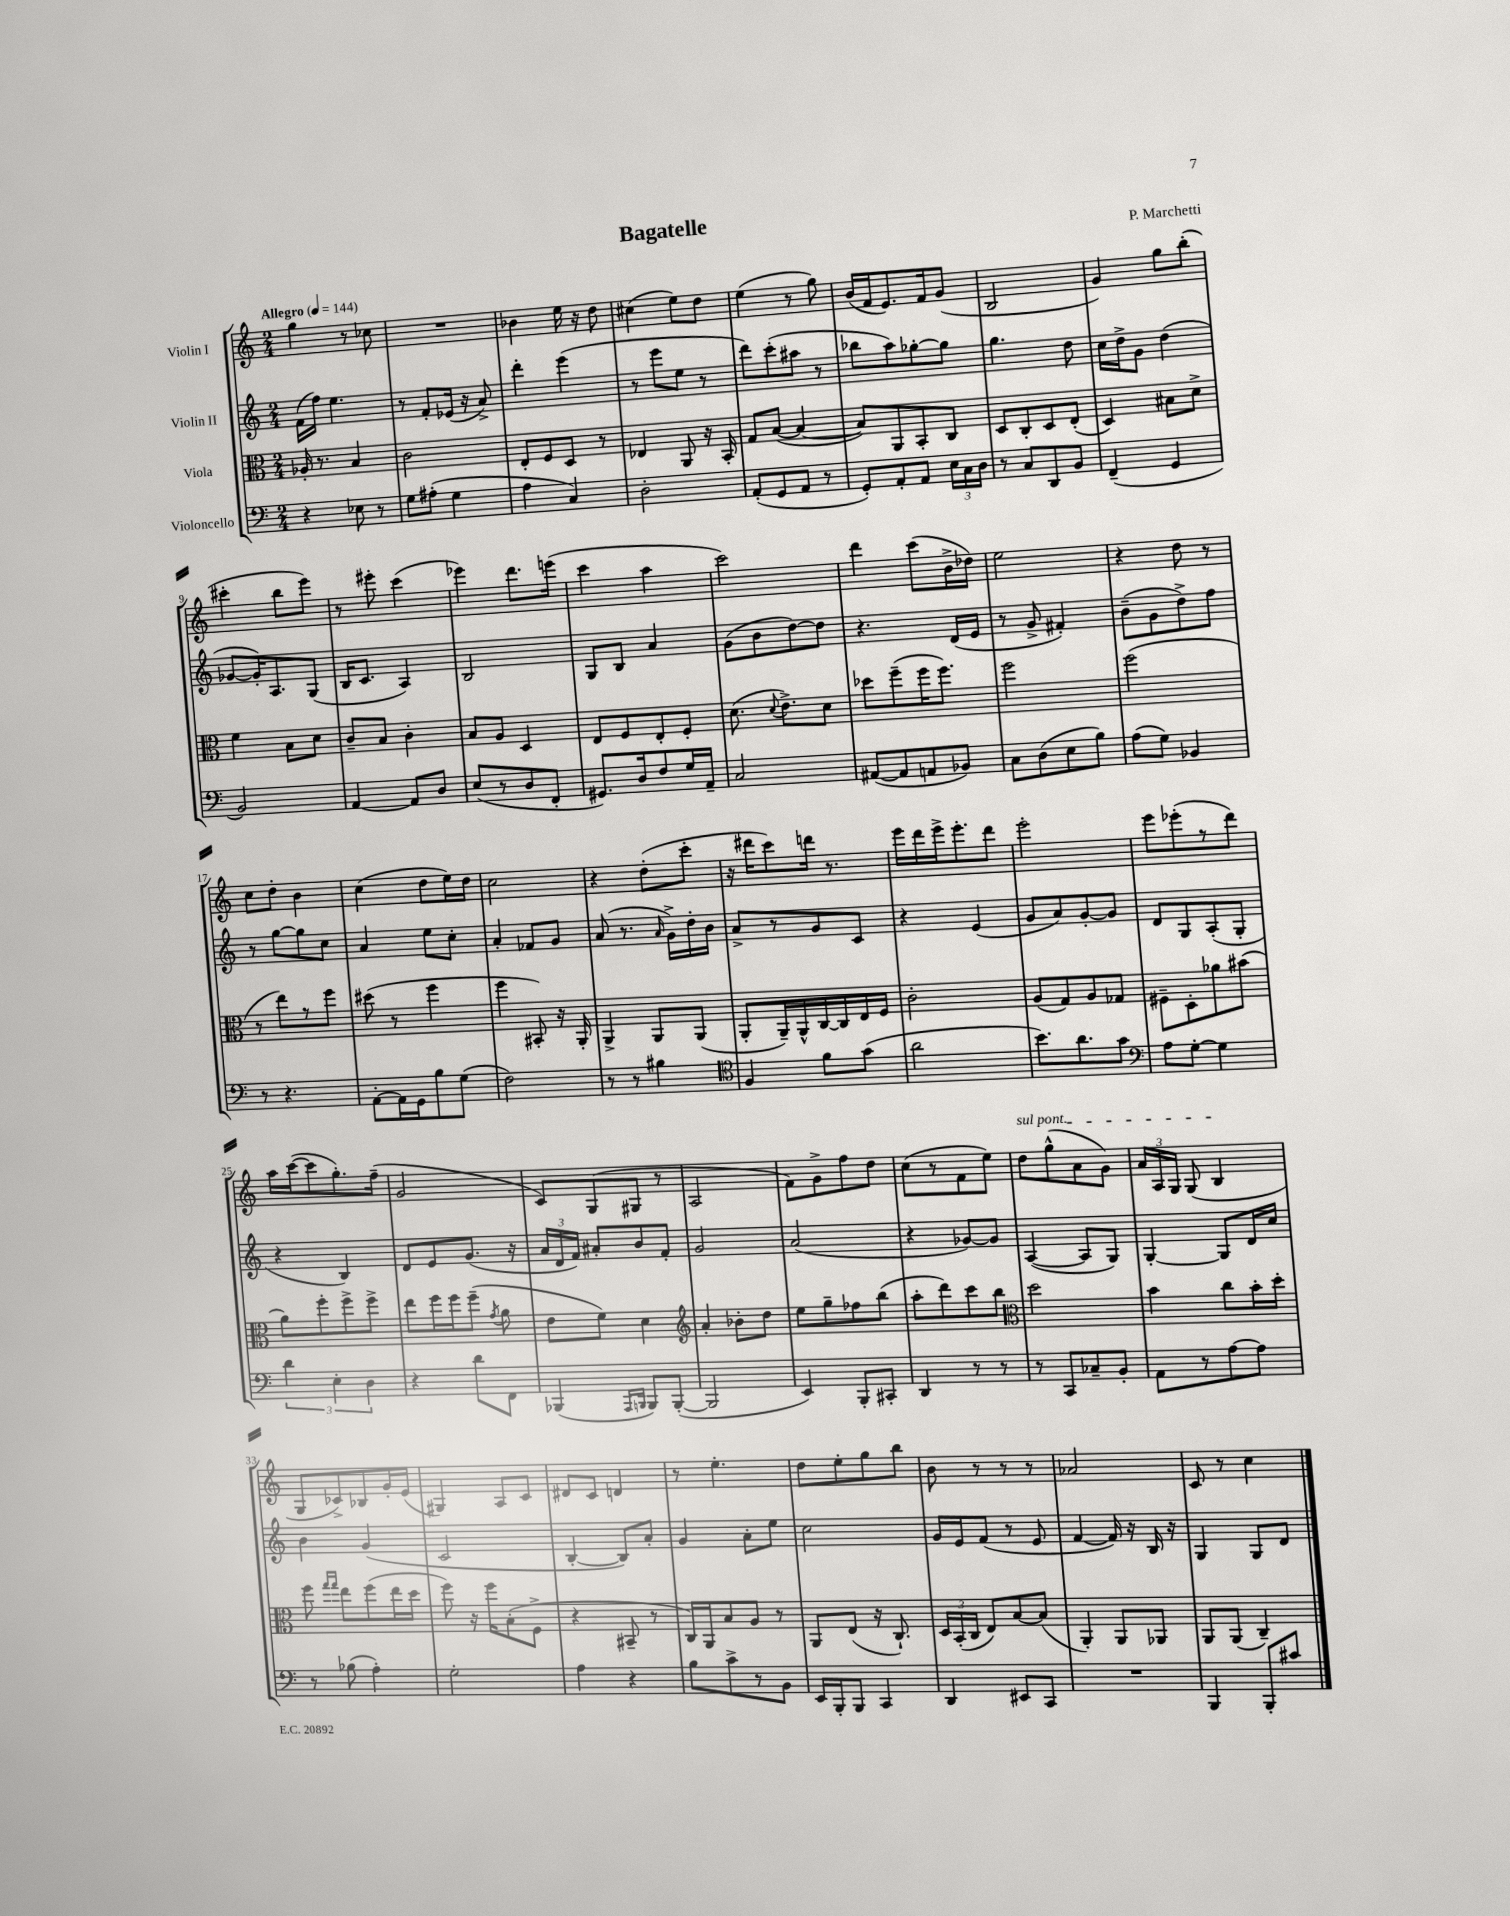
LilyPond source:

\header { title = "Bagatelle" composer = "P. Marchetti" }
<<
\new StaffGroup <<
\new Staff = "s0" \with { instrumentName = "Violin I" } {
    \clef treble \key c \major \numericTimeSignature \time 2/4 \tempo "Allegro" 4 = 144
    \autoBeamOff g''4 r8 ces''8 |
    R2 |
    bes'4 e''16 r16 d''8 |
    cis''4( e''8[) d''8] |
    e''4( r8 g''8) |
    b'16[( f'16 e'8.) f'16 g'8]( |
    b2 |
    g'4) g''8[ b''8]-.( |
    cis'''4-. b''8[ e'''8]) |
    r8 eis'''8-. c'''4( |
    ees'''4) d'''8.[ e'''16]( |
    c'''4 a''4 |
    c'''2) |
    d'''4 c'''8[( b'16-> des''16]) |
    e''2 |
    r4 d''8 r8 |
    c''8[ d''8]-. b'4 |
    c''4( d''8[ e''16) d''16] |
    c''2 |
    r4 d''8[-.( c'''8]-. |
    r16 dis'''16[ c'''8) d'''16] r8. |
    e'''16[ d'''16 e'''16-> e'''8.-. d'''8] |
    e'''2-. |
    e'''8[ ees'''8-.( r8 d'''8]) |
    a''16[ c'''16~( c'''8 g''8.-.) f''16]--( |
    g'2 |
    c'8[) g8( gis8] r8 |
    a2 |
    f'8[) g'8-> f''8 d''8] |
    c''8[( r8 f'8 e''8]) |
    \once \override TextSpanner.bound-details.left.text = \markup { \italic "sul pont." } d''8[\startTextSpan g''8-^( a'8 g'8]) |
    \tuplet 3/2 { a'16[ a16 g16] } g8( b4\stopTextSpan |
    g8[ ces'8->) bes8 g'16-. e'16]( |
    gis4) a8[ c'8] |
    dis'8[ c'8] d'4 |
    r8 e''4.-. |
    d''8[ e''8-. g''8 b''8] |
    b'8 r8 r8 r8 |
    aes'2 |
    c'8 r8 c''4 \bar "|." |
}
\new Staff = "s1" \with { instrumentName = "Violin II" } {
    \clef treble \key c \major \numericTimeSignature \time 2/4
    \autoBeamOff f'16[( f''16]) e''4. |
    r8 f'8[-. ees'16]( r16 a'8->) |
    d'''4-. e'''4( |
    r8 e'''8[ e''8] r8 |
    d'''8[) c'''8-.( ais''8] r8 |
    bes''8[ a''8) ges''8~-. ges''8] |
    g''4. d''8 |
    c''16[ d''16-> g'8] d''4( |
    ges'8[~ ges'16-.) a8. g8]( |
    b16[ c'8.] a4) |
    b2 |
    g8[ b8] a'4 |
    g'8[( b'8 d''8~) d''8] |
    r4. d'16[( e'16] |
    r8 g'8-> fis'4-.) |
    b'8[--( g'8 d''8->) f''8] |
    r8 g''8[~ g''8 c''8] |
    a'4 e''8[ c''8]-. |
    a'4-. fes'8[ g'8] |
    a'8( r8. \grace { a'16 } g'16[->) d''16-. b'16] |
    a'8[-> r8 g'8 c'8] |
    r4 e'4( |
    g'8[ a'8) g'8~-. g'8] |
    d'8[ g8 a8-.( g8]-. |
    r4 b4) |
    d'8[ e'8 g'8.]( r16 |
    \tuplet 3/2 { a'16[ d'16 f'16]) } ais'8[-. b'8 f'8]-. |
    g'2 |
    a'2( |
    r4 ges'8[~) ges'8] |
    a4~( a8[ g8]) |
    g4~-. g8[ d'16 c''16] |
    b'4 g'4( |
    c'2 |
    b4~-. b8[) a'8]-. |
    g'4 a'8[-. e''8] |
    c''2 |
    g'16[ e'16 f'8]( r8 e'8 |
    f'4~ f'16) r16 b16 r16 |
    g4 g8[ d'8] \bar "|." |
}
\new Staff = "s2" \with { instrumentName = "Viola" } {
    \clef alto \key c \major \numericTimeSignature \time 2/4
    \autoBeamOff aes16-. r8. b4 |
    c'2 |
    e8[-. f8 d8] r8 |
    ees4 a,8 r16 b,16-. |
    g8[ b8]~( b4~ |
    b8[) a,8 b,8-. c8] |
    d8[ c8-. d8 e8]-.( |
    d4) bis8[ d'8]-> |
    f'4 b8[ d'8] |
    c'8[-- b8] c'4-. |
    b8[ a8] d4 |
    e8[ f8 e8-. f8]-. |
    d'8.( \appoggiatura { d'8 } e'8.[->) d'8] |
    des''8[ f''8--( f''16 f''8.]) |
    f''2 |
    f''2( |
    r8 e''8[) r8 f''8] |
    dis''8( r8 f''4 |
    f''4 bis,8-.) r16 a,16-. |
    a,4-> a,8[ a,8]( |
    a,8[-. a,16--) a,16-^ c16~ c16 e16 f16] |
    c'2-. |
    a8[( g8) a8 ges8] |
    fis8[-- d8-. aes'8 bis'8]( |
    a'8[) f''8-. f''8-> f''8]-> |
    e''8[ f''16 f''16 f''8]--( \acciaccatura { g'8 } a'8 |
    e'8[ f'8]) d'4 |
    \clef treble a'4-. bes'8[-. d''8] |
    e''8[ g''8-- fes''8 b''8]( |
    a''8[-. d'''8) c'''8 b''8] |
    \clef alto d''2 |
    b'4 c''8[ b'16-. d''16]-. |
    f''8 \grace { g''16[ g''16] } e''8[ f''8( e''16 d''16] |
    f''8) r16 f''16[ b8-.( f8]-> |
    r4 bis,8-- r8 |
    c16[) a,16 b8 a8] r8 |
    a,8[ e8]( r16 c8.-!) |
    \tuplet 3/2 { d16[ b,16-.( c16] } e8[) b8~ b8]( |
    a,4-.) a,8[ aes,8] |
    a,8[ a,8]( c4--) \bar "|." |
}
\new Staff = "s3" \with { instrumentName = "Violoncello" } {
    \clef bass \key c \major \numericTimeSignature \time 2/4
    \autoBeamOff r4 ees8 r8 |
    g8[ ais8]-.( g4 |
    a4 c4) |
    d2-. |
    a,8[-.( g,8 a,8] r8 |
    g,8[-.) a,8-. a,8] \tuplet 3/2 { e16[ c16 d16] } |
    r8 c8[ d,8 b,8] |
    f,4--( g,4 |
    b,2) |
    a,4~ a,8[ d8] |
    e8[( r8 d8 f,8]-. |
    gis,8.[) d16 f8 g16 a,16]-- |
    c2 |
    ais,8[~( ais,8 a,8 bes,8]) |
    c8[ d8( e8 b8]) |
    a8[( g8]) bes,4 |
    r8 r4. |
    a,8[~-. a,16 g,16 b8 g8]( |
    f2) |
    r8 r8 bis4 |
    \clef tenor f4 f'8[ g'8]( |
    a'2 |
    b'8.[) a'8. g'8] |
    \clef bass a8[ g8]~-. g4 |
    \tuplet 3/2 { d'4 e4-. d4 } |
    r4 d'8[ f,8] |
    bes,,4( \grace { a,,16[ b,,16] } b,,8[) b,,8]~-.( |
    b,,2 |
    e,4) b,,8[-. cis,8]-. |
    d,4 r8 r8 |
    r8 c,8[ ces8-- b,8]-. |
    a,8[ r8 a8~ a8] |
    r8 bes8( a4-.) |
    g2-. |
    a4 r4 |
    b8[ c'8-> r8 b,8] |
    e,16[ b,,16-. b,,8] c,4 |
    d,4 eis,8[ c,8] |
    R2 |
    b,,4 b,,8[-. cis'8] \bar "|." |
}
>>
>>
